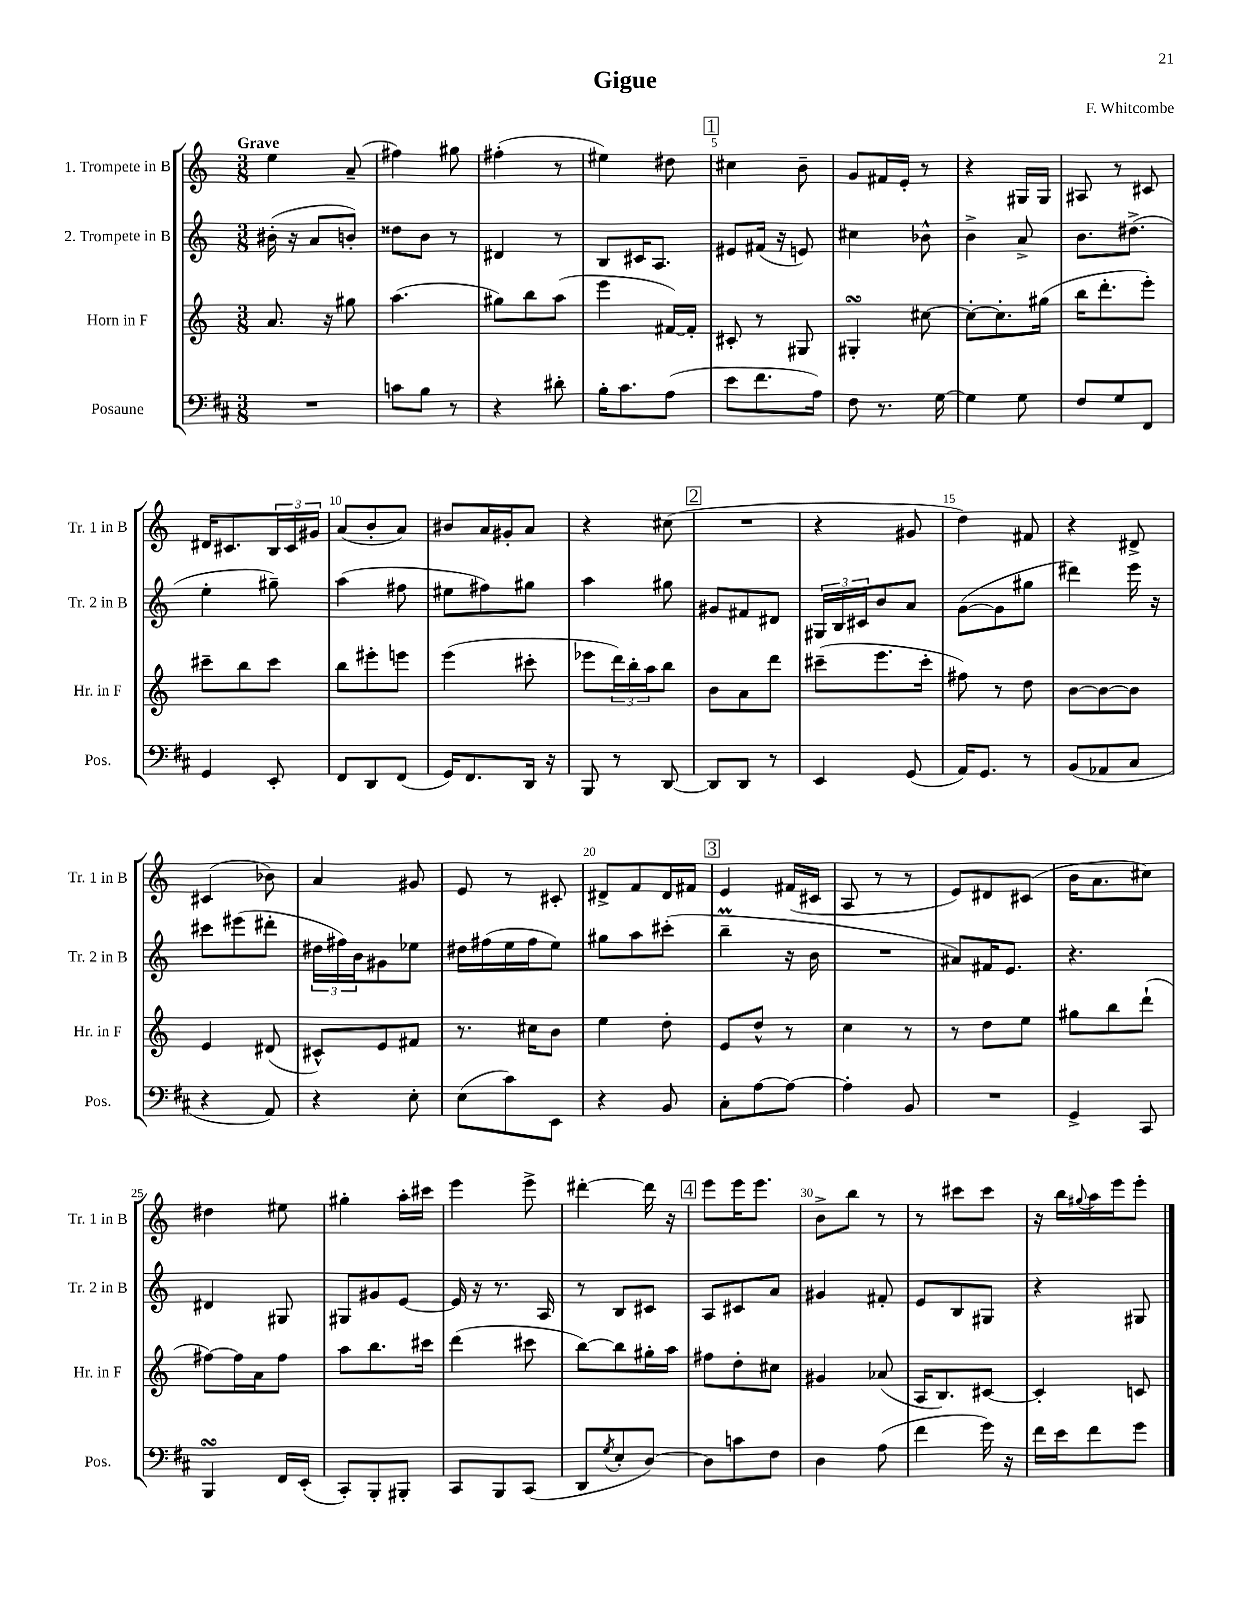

**kern	**kern	**kern	**kern
*staff4	*staff3	*staff2	*staff1
*clefF4	*clefG2	*clefG2	*clefG2
*k[f#c#]	*k[]	*k[]	*k[]
*M3/8	*M3/8	*M3/8	*M3/8
4.r	8.a	(16b#'	4ee
.	.	16r	.
.	.	8a	.
.	16r	.	.
.	8gg#	8b')	(8a~
=	=	=	=
8c	(4.aa	8dd##	4ff#)
8B	.	8b	.
8r	.	8r	8gg#
=	=	=	=
4r	8gg#)	4d#	(4ff#'
.	8bb	.	.
8d#'	(8aa	8r	8r
=	=	=	=
16B'	4eee	8B	4ee#)
8.c#	.	.	.
.	.	16c#	.
.	.	8.A	.
(8A	[16f#)	.	8dd#
.	16f#']	.	.
=	=	=	=
8e	8c#'	8e#	4cc#
8.f#	8r	(16f#	.
.	.	16r	.
.	8G#	8e)	8b~
16A)	.	.	.
=	=	=	=
8F#	4G#'	4cc#	8g
8.r	.	.	16f#
.	.	.	16e'
.	[8cc#	8b-^^	8r
[16G	.	.	.
=	=	=	=
4G]	8cc#'_	4b^	4r
.	8.cc#']	.	.
8G	.	8a^	16G#
.	(16gg#	.	16G#
=	=	=	=
8F#	16bb	8.b	8A#
.	8.ddd'	.	.
8G	.	.	8r
.	.	(8.dd#^	.
8FF#	8eee')	.	8c#
=	=	=	=
4GG	8ccc#~	4ee'	16d#
.	.	.	8.c#
.	8bb	.	.
8EE'	8ccc#	8gg#~)	24B
.	.	.	24c#
.	.	.	24g#
=	=	=	=
8FF#	8bb	(4aa	(8a
8DD	8eee#'	.	8b'
(8FF#	8eee	8ff#	8a)
=	=	=	=
16GG)	(4eee	8ee#	8b#
8.FF#	.	.	.
.	.	8ff#)	16a
.	.	.	16g#'
16DD	8ccc#'	8gg#	8a
16r	.	.	.
=	=	=	=
8BBB	8eee-	4aa	4r
8r	24ddd)	.	.
.	24bb'	.	.
.	24aa	.	.
[8DD	8bb	8gg#	(8cc#
=	=	=	=
8DD]	8b	8g#	4.r
8DD	8a	8f#	.
8r	8ddd	8d#	.
=	=	=	=
4EE	(8ccc#~	24G#	4r
.	.	24B	.
.	.	24c#	.
.	8.eee	8b	.
(8GG	.	8a	8g#
.	16ccc#'	.	.
=	=	=	=
16AA)	8ff#)	([8g	4dd)
8.GG	.	.	.
.	8r	8g]	.
8r	8dd	8gg#	8f#
=	=	=	=
(8BB	[8b	4ddd#)	4r
8AA-	8b_	.	.
8C#	8b]	16eee	8d#^
.	.	16r	.
=	=	=	=
4r	4e	8ccc#	(4c#
.	.	(8eee#	.
8AA)	(8d#	8ddd#'	8b-)
=	=	=	=
4r	8c#^^)	24dd#	4a
.	.	24ff#)	.
.	.	24b	.
.	8e	8g#	.
8E'	8f#	8ee-	8g#
=	=	=	=
(8E	8.r	16dd#	8e
.	.	(16ff#	.
8c#)	.	16ee	8r
.	16cc#	16ff#	.
8EE	8b	8ee)	8c#'
=	=	=	=
4r	4ee	8gg#	8d#^
.	.	8aa	8f
8BB	8dd'	(8ccc#'	16d#
.	.	.	16f#
=	=	=	=
8C#'	8e	4bb~	4e
[8A	8dd^^	.	.
8A_	8r	16r	(16f#
.	.	16b	16c#
=	=	=	=
4A']	4cc	4.r	8A
.	.	.	8r
8BB	8r	.	8r
=	=	=	=
4.r	8r	8a#)	8e)
.	8dd	16f#	8d#
.	.	8.e	.
.	8ee	.	(8c#
=	=	=	=
4GG^	8gg#	4.r	16b
.	.	.	8.a
.	8bb	.	.
8CC#	(8ddd`	.	8cc#)
=	=	=	=
4BBB	[8ff#)	4d#	4dd#
.	16ff#]	.	.
.	16a	.	.
16FF#	8ff#	8G#	8ee#
(16EE'	.	.	.
=	=	=	=
8CC#')	8aa	8G#	4gg#'
8BBB'	8.bb	8g#	.
8BBB#'	.	[8e	16aa'
.	16ccc#	.	16ccc#
=	=	=	=
8CC#	(4ddd	16e]	4eee
.	.	16r	.
8BBB	.	8.r	.
(8CC#	8ccc#	.	8eee^
.	.	16A	.
=	=	=	=
8DD	[8bb)	8r	[4ddd#'
8qG	.	.	.
8E'	8bb]	8B	.
[8D)	16gg#'	8c#	16ddd#]
.	16aa	.	16r
=	=	=	=
8D]	8ff#	8A	8eee
8c	8dd'	8c#	16eee
.	.	.	8.eee
8F#	8cc#	8a	.
=	=	=	=
4D	4g#	4g#	8b^
.	.	.	8bb
(8A	(8a-	8f#'	8r
=	=	=	=
4f#	16A	8e	8r
.	8.B)	.	.
.	.	8B	8ccc#
16g)	[8c#	8G#	8ccc#
16r	.	.	.
=	=	=	=
16f#	4c#']	4r	16r
16e	.	.	16bb
.	.	.	8qqgg#
8f#	.	.	16aa
.	.	.	16eee
8g	8c	8G#	8eee'
==	==	==	==
*-	*-	*-	*-
